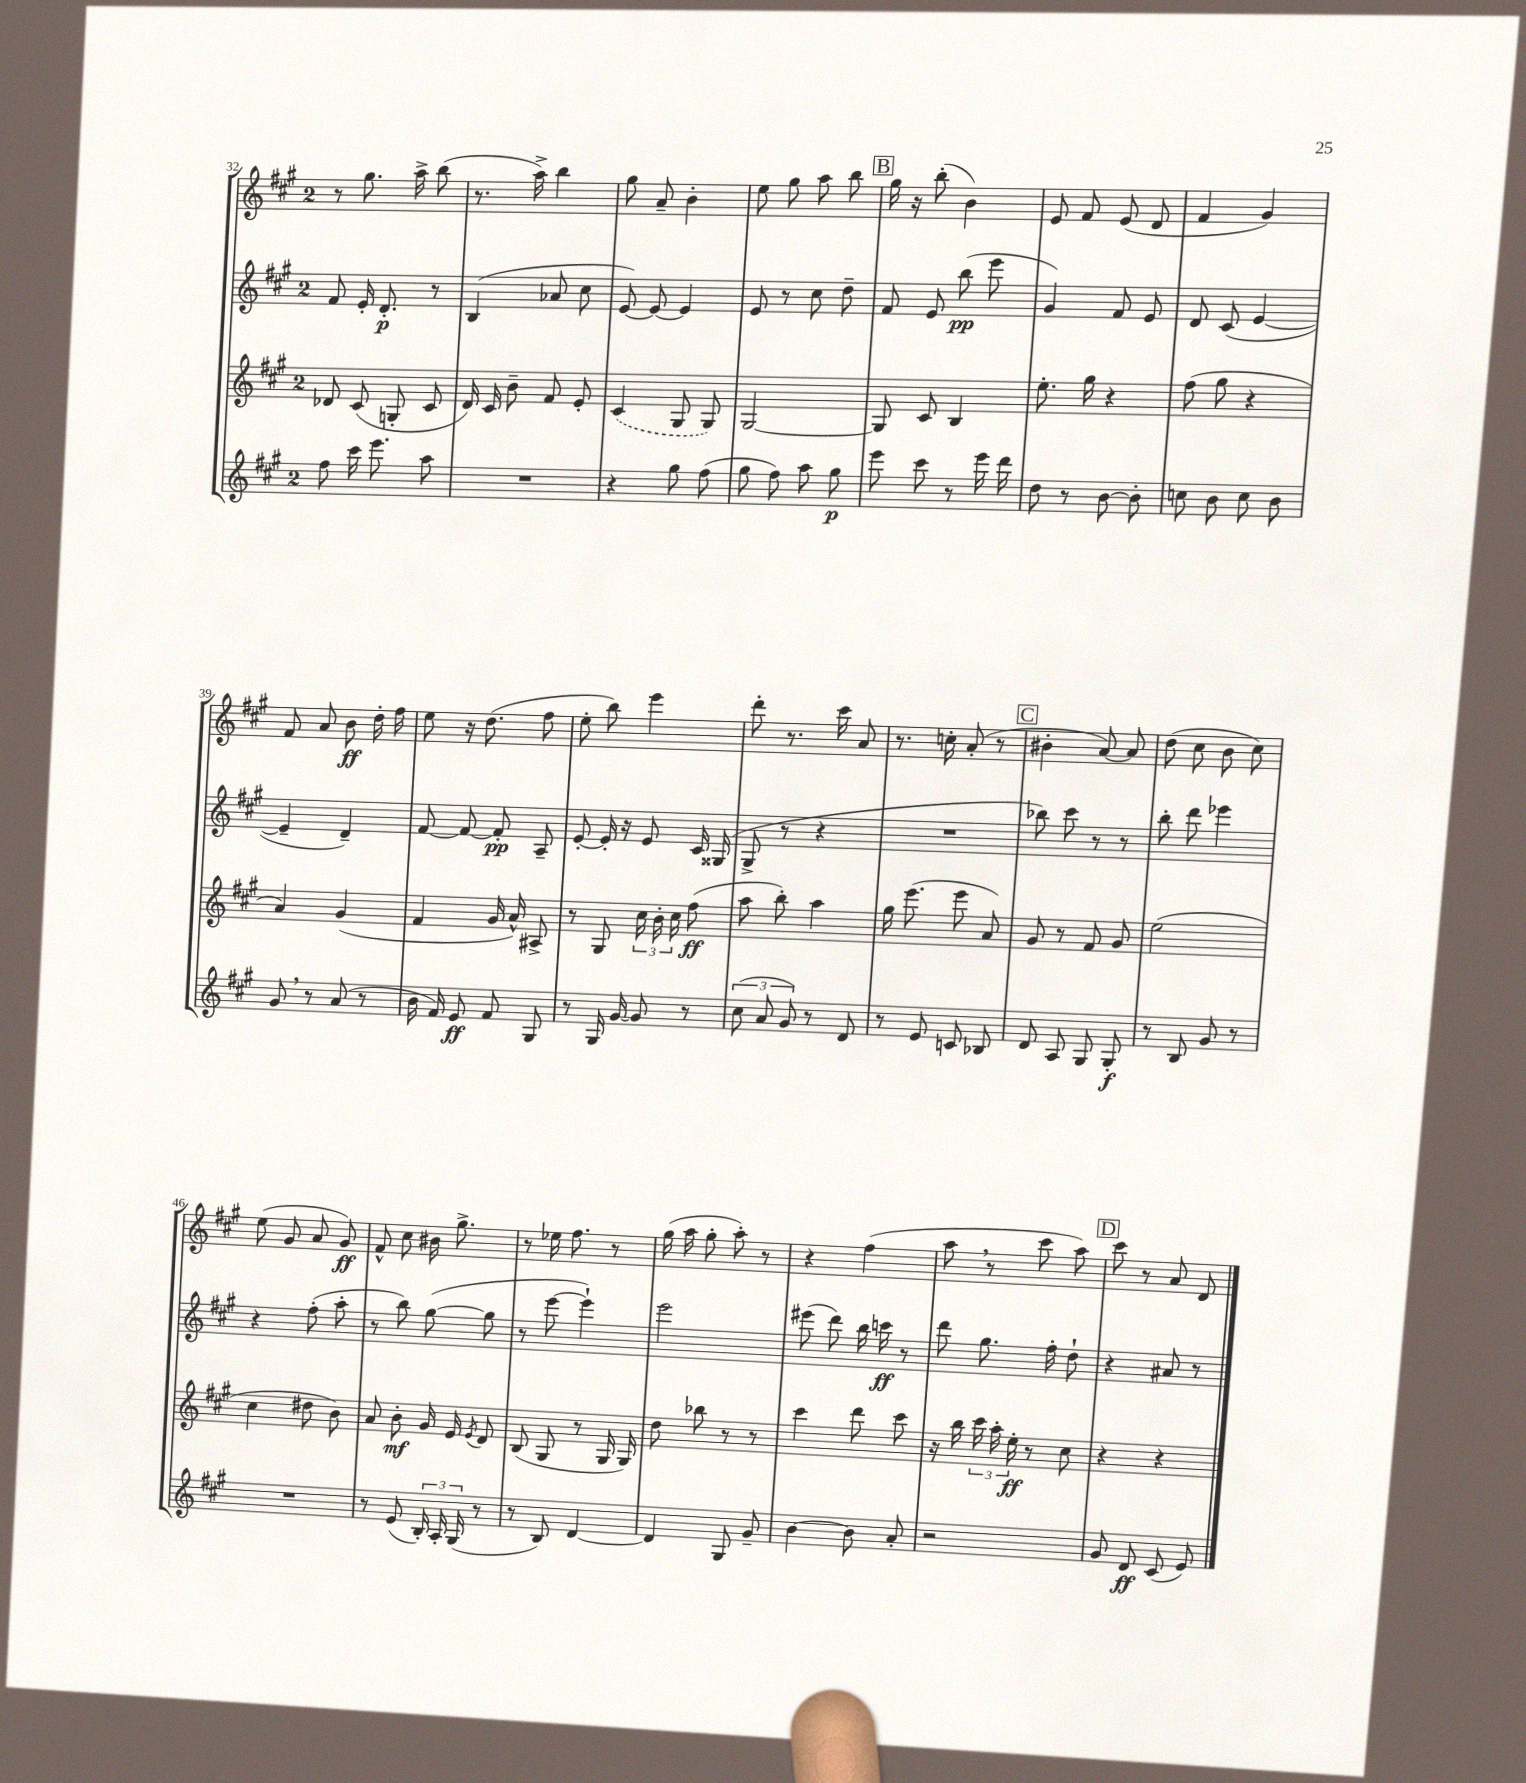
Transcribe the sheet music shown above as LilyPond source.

<<
\new StaffGroup <<
\new Staff = "s0" {
    \clef treble \key a \major \once \override Staff.TimeSignature.style = #'single-digit \time 2/4
    \autoBeamOff r8 gis''8. a''16-> b''8( |
    r8. a''16->) b''4 |
    gis''8 a'8-- b'4-. |
    e''8 gis''8 a''8 b''8 |
    \mark \markup { \box "B" } gis''16 r16 b''8-.( b'4) |
    e'8 fis'8 e'8( d'8 |
    fis'4 gis'4) |
    fis'8 a'8 b'8\ff d''16-. fis''16 |
    e''8 r16 d''8.( fis''8 |
    e''8-. b''8) e'''4 |
    d'''8-. r8. cis'''16 a'8 |
    r8. c''16-. a'8-.( r8 |
    \mark \markup { \box "C" } bis'4-. a'8~) a'8 |
    d''8( cis''8 b'8 cis''8) |
    e''8( gis'8 a'8 gis'8\ff) |
    fis'8-^ cis''8 bis'16 gis''8.-> |
    r8 ees''16 fis''8. r8 |
    gis''16( a''16 gis''8-. a''8-.) r8 |
    r4 fis''4( |
    a''8 \breathe r8 cis'''8 a''8) |
    \mark \markup { \box "D" } cis'''8 r8 a'8 d'8 \bar "|." |
}
\new Staff = "s1" {
    \clef treble \key a \major \once \override Staff.TimeSignature.style = #'single-digit \time 2/4
    \autoBeamOff fis'8 e'16-. d'8.-.\p r8 |
    b4( aes'8 cis''8 |
    e'8~) e'8~ e'4 |
    e'8 r8 cis''8 d''8-- |
    \mark \markup { \box "B" } fis'8 e'8 b''8\pp( e'''8 |
    gis'4) fis'8 e'8 |
    d'8 cis'8( e'4~ |
    e'4-- d'4--) |
    fis'8~ fis'8~ fis'8-.\pp a8-- |
    e'8~-. e'16-. r16 e'8 cis'16 gisis16( |
    gis8-> r8 r4 |
    R2 |
    \mark \markup { \box "C" } bes''8) cis'''8 r8 r8 |
    b''8-. d'''8 ees'''4 |
    r4 fis''8-.( a''8-. |
    r8 b''8) gis''8~( gis''8 |
    r8 e'''8~ e'''4-!) |
    e'''2 |
    eis'''8( d'''8) b''16 c'''16\ff r8 |
    d'''8 gis''8. fis''16-. d''8-! |
    \mark \markup { \box "D" } r4 ais'8 r8 \bar "|." |
}
\new Staff = "s2" {
    \clef treble \key a \major \once \override Staff.TimeSignature.style = #'single-digit \time 2/4
    \autoBeamOff des'8 cis'8( g8-. cis'8 |
    d'16) cis'16 b'8-- fis'8 e'8-. |
    \once \slurDashed cis'4( gis8 gis8) |
    gis2~ |
    \mark \markup { \box "B" } gis8 cis'8 b4 |
    e''8.-. gis''16 r4 |
    fis''8( gis''8 r4 |
    a'4) gis'4( |
    fis'4 gis'16 a'16-^) ais8-> |
    r8 gis8 \tuplet 3/2 { cis''16 b'16-. cis''16 } fis''8\ff( |
    a''8 b''8-.) a''4 |
    gis''16 e'''8.( e'''8 a'8) |
    \mark \markup { \box "C" } gis'8 r8 fis'8 gis'8 |
    e''2( |
    cis''4 dis''8 b'8) |
    a'8 b'8-.\mf gis'16 e'16 \acciaccatura { e'8 } d'8 |
    b8( gis8 r8 gis16 gis16) |
    d''8 bes''8 r8 r8 |
    cis'''4 d'''8 cis'''8 |
    r16 b''16 \tuplet 3/2 { cis'''16 a''16-. e''16-.\ff } r8 cis''8 |
    \mark \markup { \box "D" } r4 r4 \bar "|." |
}
\new Staff = "s3" {
    \clef treble \key a \major \once \override Staff.TimeSignature.style = #'single-digit \time 2/4
    \autoBeamOff fis''8 cis'''16 e'''8. a''8 |
    R2 |
    r4 gis''8 fis''8( |
    gis''8 fis''8) a''8 gis''8\p |
    \mark \markup { \box "B" } e'''8 cis'''8 r8 e'''16 d'''16 |
    d''8 r8 b'8~ b'8-. |
    c''8 b'8 c''8 b'8 |
    gis'8 \breathe r8 a'8( r8 |
    b'16 fis'16) e'8\ff fis'8 gis8 |
    r8 gis16 gis'16~ gis'8 r8 |
    \tuplet 3/2 { cis''8( a'8 gis'8) } r8 d'8 |
    r8 e'8 c'8 bes8 |
    \mark \markup { \box "C" } d'8 a8 gis8 gis8-.\f |
    r8 b8 gis'8 r8 |
    R2 |
    r8 e'8( \tuplet 3/2 { b16-.) a16-. gis16( } r8 |
    r8 b8) d'4~ |
    d'4 gis8 gis'8-- |
    b'4~ b'8 a'8-. |
    r2 |
    \mark \markup { \box "D" } gis'8 d'8\ff cis'8( e'8) \bar "|." |
}
>>
>>
\layout { \context { \Score currentBarNumber = #32 } }
